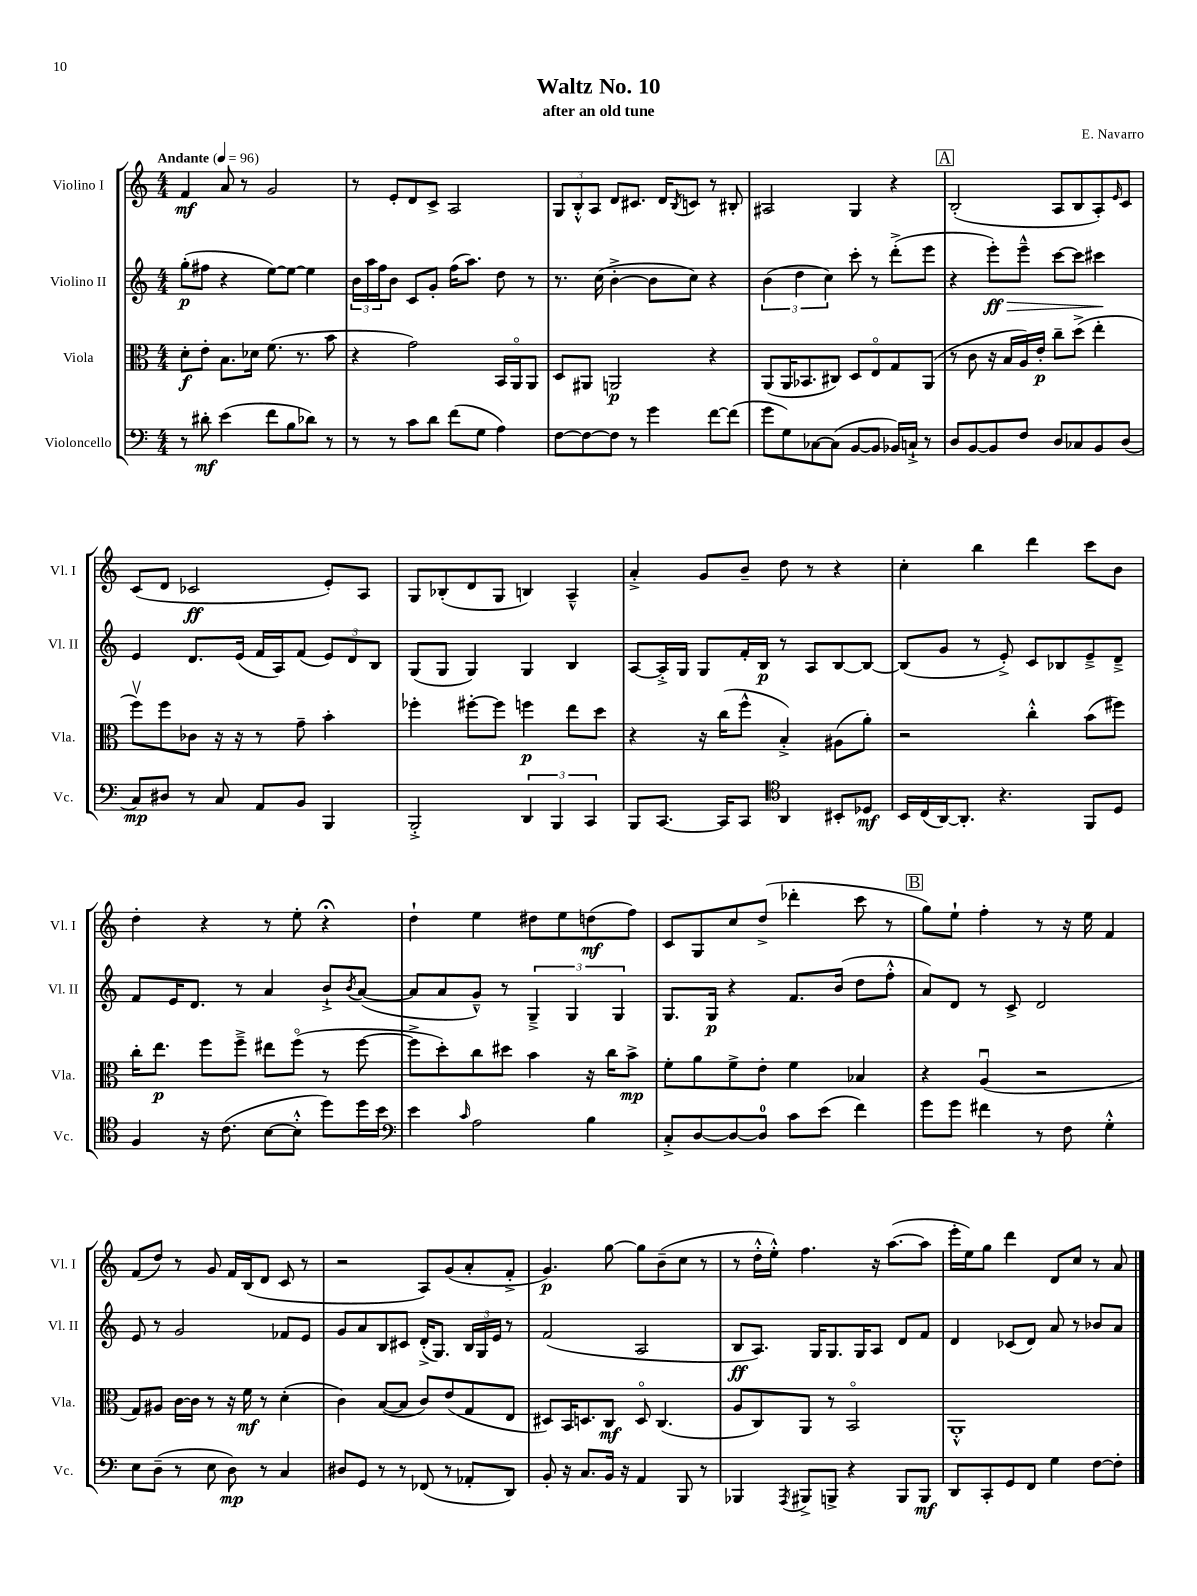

**kern	**kern	**kern	**kern
*staff4	*staff3	*staff2	*staff1
*clefF4	*clefC3	*clefG2	*clefG2
*k[]	*k[]	*k[]	*k[]
*M4/4	*M4/4	*M4/4	*M4/4
*MM96	*MM96	*MM96	*MM96
8r	8d'\L	(8gg'\L	4f/
8d#'\	8e'\J	8ff#\J	.
(4e\	8.B\L	4r	8a/
.	.	.	8r
.	16d-\Jk	.	.
8f\L	(8.f\	[8ee\L)	2g/
8B\	.	8ee\_J	.
.	8.r	.	.
8d-\J)	.	4ee\]	.
8r	8b\	.	.
=	=	=	=
8r	4r	24b\LL	8r
.	.	24aa\	.
.	.	24ff\J	.
8r	.	8b\J	8e'/L
8c\L	2g\)	8c/L	8d/
8d\J	.	8g'/J	8c^/J
(8f\L	.	(16ff\LK	2A/
.	.	8.aa\J)	.
8G\J	.	.	.
4A\)	16BB/LL	8dd\	.
.	16AAo/J	.	.
.	8AA/J	8r	.
=	=	=	=
[8F\L	8D/L	8.r	12G/L
.	.	.	12B'^^/
8F\_	8AA#/J	.	.
.	.	.	12A/J
.	.	(16cc\	.
8F\]J	2AA/	[4b'^\	8d/L
8r	.	.	8.c#/J
4g\	.	8b\]L	.
.	.	.	16d/LK
.	.	.	8qB/
.	.	8cc\J)	8c/J
[8f\L	4r	4r	8r
(8f\]J	.	.	8B#'/
=	=	=	=
8g\L	(8AA/L	(6b\	2A#/
8G\)	16AA/K	.	.
.	.	6dd\	.
.	8.BB-/	.	.
[8C-\	.	.	.
.	.	6cc\)	.
(8C-\]J	8C#/J)	.	.
[8BB/L	8D/L	8ccc'\	4G/
8BB/]J	8Eo/	8r	.
16BB-/LL)	8G/	(8ddd'^\L	4r
16C`^/JJ	.	.	.
8r	(8AA/J	8eee\J	.
=	=	=	=
8D/L	8r	4r	(2B'/
[8BB/	8c\	.	.
8BB/]	16r	8eee'\L)	.
.	16B/LL	.	.
8F/J	16A/)	8eee~^^\J	.
.	16e'/JJ	.	.
8D/L	8cc~\L	[8ccc\L	8A/L
8C-/	(8dd^\J	8ccc\]J	8B/
8BB/	4ee'\	4ccc#\	8A'/)
.	.	.	16qqe/
(8D/J	.	.	8c/J
=	=	=	=
8C/L)	8ffv\L)	4e/	(8c/L
8D#/J	8ff\	.	8d/J
8r	8c-\J	8.d/L	2c-/
8C/	16r	.	.
.	16r	(16e/Jk	.
8AA/L	8r	16f/LL	.
.	.	16A/J)	.
8BB/J	8g~\	(8f/J	.
4BBB/	4b'\	12e/L)	8e'/L)
.	.	12d/	.
.	.	.	8A/J
.	.	12B/J	.
=	=	=	=
2BBB'^/	4ff-'\	(8G/L	8G/L
.	.	8G/J	(8B-'/
.	[8ff#'\L	4G/)	8d/
.	8ff#\]J	.	8G/J
6DD/	4ff\	4G/	4B/)
6BBB/	.	.	.
.	8ee\L	4B/	4A~^^/
6CC/	.	.	.
.	8dd\J	.	.
=	=	=	=
8BBB/L	4r	[8A/L	4a'^/
[8.CC/J	.	16A'^/]L	.
.	.	16G/JJ	.
.	16r	8G/L	8g/L
16CC/]LK	(16cc\LK	.	.
8CC/J	8ff^^\J	16f'/L	8b~/J
.	.	16B/JJ	.
*clefC4	*	*	*
4AA/	4B'^/)	8r	8dd\
.	.	8A/L	8r
8BB#'/L	(8A#\L	[8B/	4r
8D-/J	8a'\J)	8B/_J	.
=	=	=	=
16BB/LL	2r	(8B/]L	4cc'\
(16C/	.	.	.
[16AA/J)	.	8g/J	.
8.AA'/]J	.	.	.
.	.	8r	4bb\
4.r	.	8e'^/)	.
.	4cc'^^\	8c/L	4ddd\
.	.	8B-/	.
8FF/L	(8b\L	8e~^/	8ccc\L
8D/J	8ff#\J)	8d~^/J	8b\J
=	=	=	=
4F/	16cc'\LK	8f/L	4dd'\
.	8.ee\J	.	.
.	.	16e/K	.
.	.	8.d/J	.
16r	8ff\L	.	4r
(8.c\	.	.	.
.	8ff~^\J	8r	.
[8B\L	8ee#\L	4a/	8r
8B'^^\]J	(8ffo\J	.	8ee'\
8dd\L)	8r	8b`^/L	4r;
.	.	8qb/	.
16dd\L	[8ff\	([8a/J	.
16b\JJ	.	.	.
=	=	=	=
*clefF4	*	*	*
4e\	8ff^\]L	8a/]L	4dd`\
.	8dd'\)	8a/	.
16qqc/	.	.	.
2A\	8cc\	8g~^^/J)	4ee\
.	8dd#\J	8r	.
.	4b\	6G~^/	8dd#\L
.	.	.	8ee\
.	.	6G/	.
4B\	16r	.	(8dd\
.	16cc\LK	.	.
.	.	6G/	.
.	8b^\J	.	8ff\J)
=	=	=	=
8C'^/L	8f'\L	8.G/L	8c/L
[8D/	8a\	.	8G/
.	.	16G/Jk	.
8D/_	8f^\	4r	8cc/
8D/]J	8e'\J	.	(8dd^/J
8c\L	4f\	8.f/L	4ddd-'\
(8e\J	.	.	.
.	.	(16b/Jk	.
4f\)	4B-/	8dd\L	8ccc\
.	.	8ff'^^\J	8r
=	=	=	=
8g\L	4r	8a/L)	8gg\L)
8g\J	.	8d/J	8ee`\J
4f#\	(4Au/	8r	4ff'\
.	.	8c^/	.
8r	2r	2d/	8r
8F\	.	.	16r
.	.	.	16ee\
4G'^^\	.	.	4f/
=	=	=	=
8E\L	8G/L)	8e/	(8f/L
(8D~\J	8A#/J	8r	8dd/J)
8r	[16c\LL	2g/	8r
.	16c\]JJ	.	.
8E\	8r	.	8g/
8D\)	16r	.	16f/LL
.	16f\	.	(16B/J
8r	8r	.	8d/J
4C/	(4d'\	8f-/L	8c/
.	.	8e/J	8r
=	=	=	=
8D#/L	4c\)	8g/L	2r
8GG/J	.	8a/	.
8r	([8B/L	8B/	.
8r	8B/]J	8c#/J	.
(8FF-/	8c/L)	(16d'^/LK	8A/L)
.	.	8.G/J)	.
8r	(8e/	.	(8g/
8AA-'/L	8G/	24B/LL	8a'/
.	.	24G/	.
.	.	24e/JJ	.
8DD/J)	8E/J	8r	8f'^/J
=	=	=	=
8BB'/	8D#/L)	(2f/	4.g/)
16r	16BB/K	.	.
8.C/L	8.D/	.	.
16BB/Jk	8C/J	.	[8gg\
16r	.	.	.
4AA/	8Do/	2A/	8gg\]L
.	(4.C/	.	(8b~\
8BBB/	.	.	8cc\J
8r	.	.	8r
=	=	=	=
4BBB-/	8A/L	8B/L	8r
.	8C/)	8.A/J)	16dd'^^\LL
.	.	.	16ee'^^\JJ)
8qAAA/	.	.	.
8BBB#^/L	8AA/J	.	4.ff\
.	.	16G/LK	.
8BBB^/J	8r	8.G/	.
4r	2BBo/	.	.
.	.	16G/K	.
.	.	8A/J	16r
.	.	.	([8.aa\L
8BBB/L	.	8d/L	.
8BBB/J	.	8f/J	8aa\]J
=	=	=	=
8DD/L	1AA'^^	4d/	16eee'\LL
.	.	.	16ee\J)
8CC'/	.	.	8gg\J
8GG/	.	(8c-/L	4ddd\
8FF/J	.	8d/J)	.
4G\	.	8a/	8d/L
.	.	8r	8cc/J
[8F\L	.	8b-/L	8r
8F'\]J	.	8a/J	8a/
==	==	==	==
*-	*-	*-	*-
